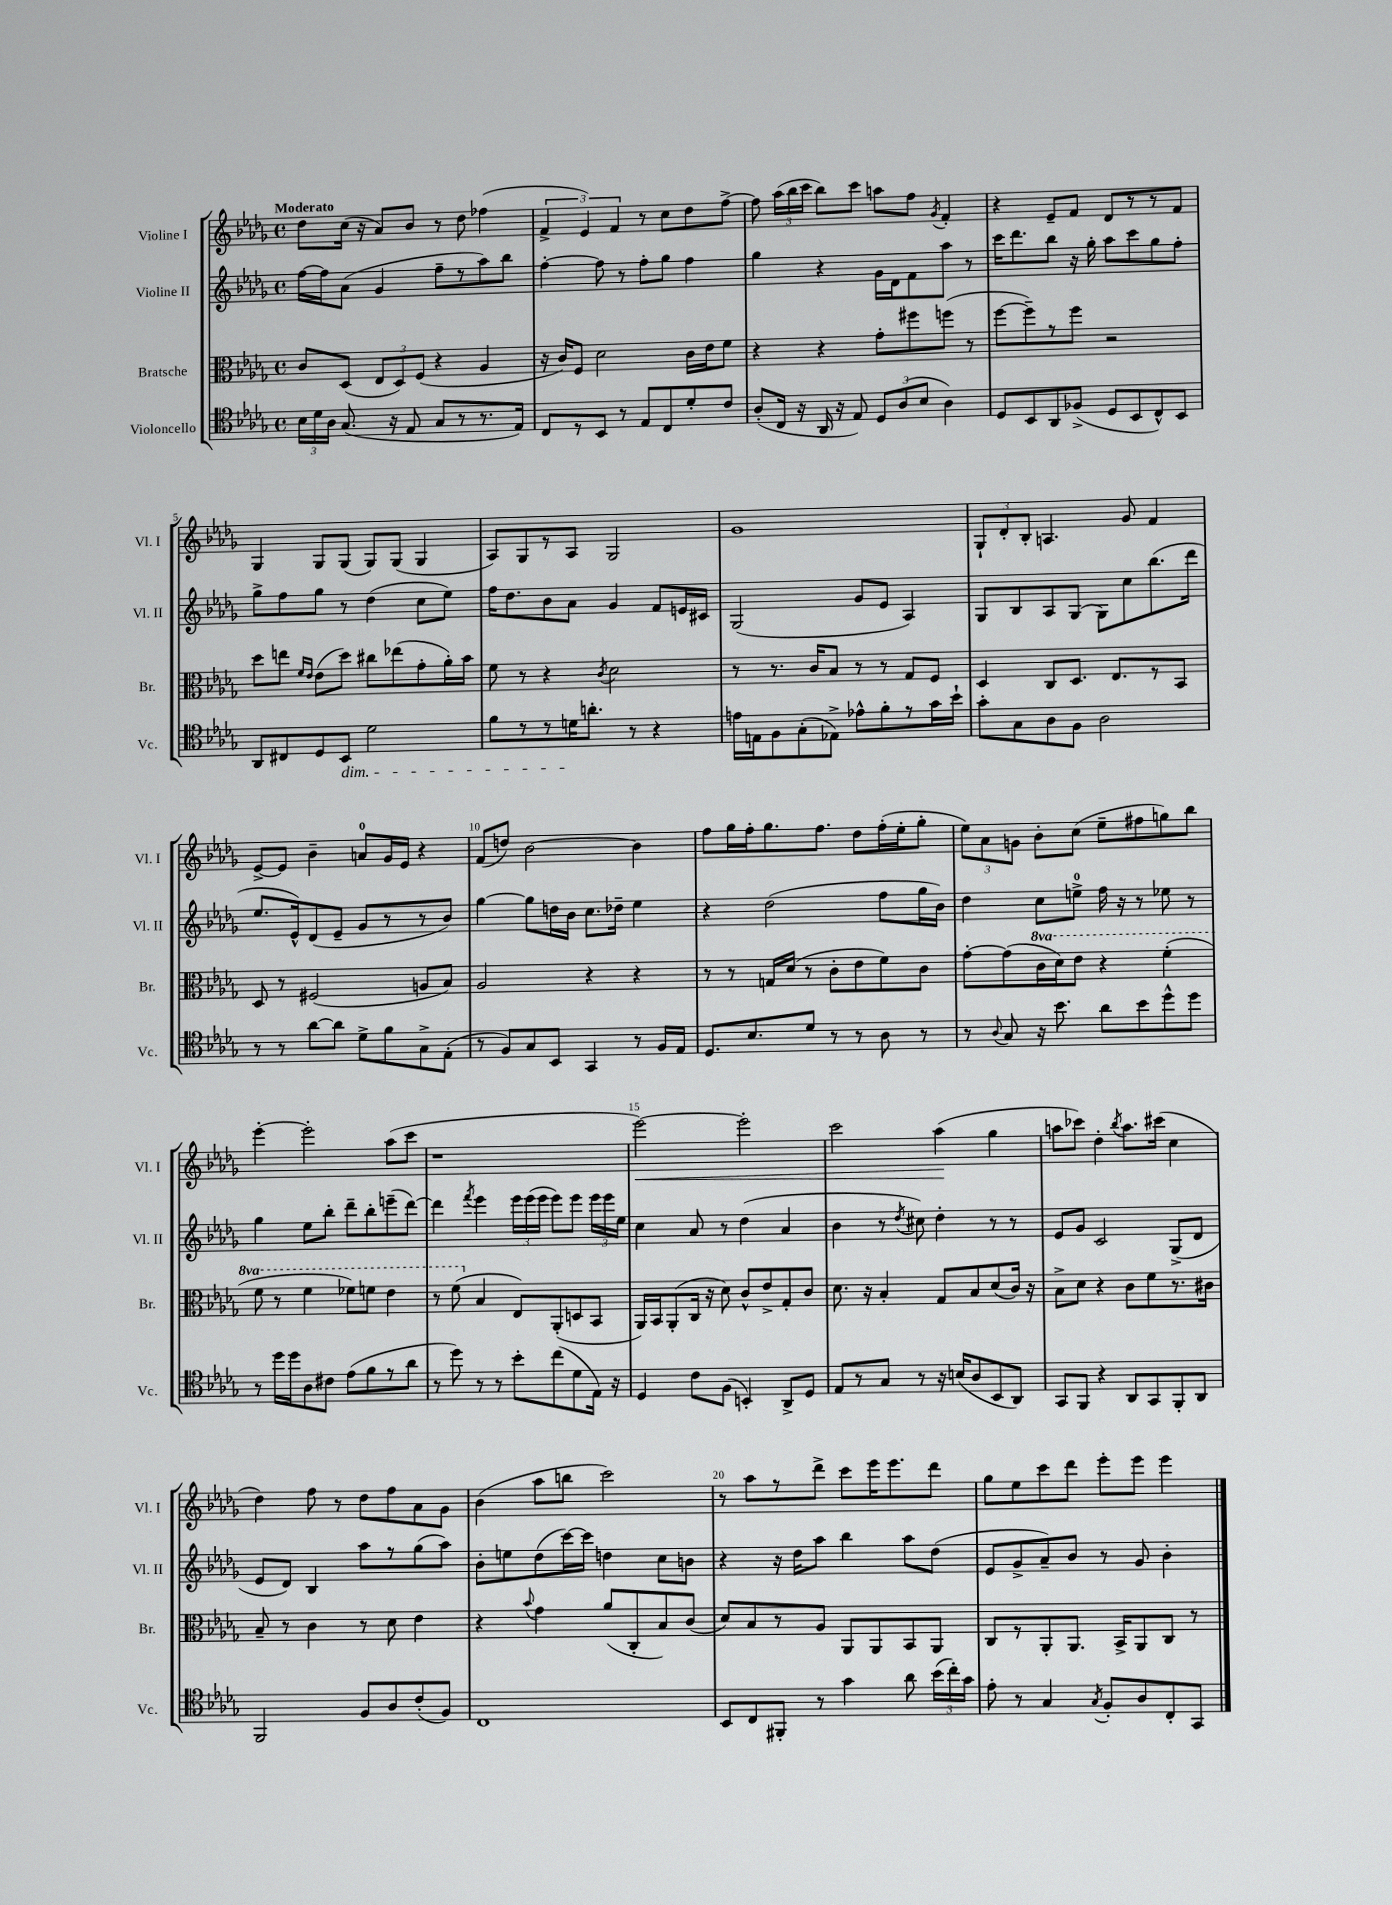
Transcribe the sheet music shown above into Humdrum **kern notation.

**kern	**kern	**kern	**kern	**dynam
*part4	*part3	*part2	*part1	*part1
*staff4	*staff3	*staff2	*staff1	*staff1
*I"Violoncello	*I"Bratsche	*I"Violine II	*I"Violine I	*
*I'Vc.	*I'Br.	*I'Vl. II	*I'Vl. I	*
*clefC4	*clefC3	*clefG2	*clefG2	*
*k[b-e-a-d-g-]	*k[b-e-a-d-g-]	*k[b-e-a-d-g-]	*k[b-e-a-d-g-]	*
*M4/4	*M4/4	*M4/4	*M4/4	*
*met(c)	*met(c)	*met(c)	*met(c)	*
=1	=1	=1	=1	=1
!	!	!	!LO:TX:a:B:t=Moderato	!
24B-\LL	8c/L	[16ff\LL	8dd-\L	.
24d-\	.	.	.	.
.	.	16ff\J]	.	.
24A-\JJ	.	.	.	.
(8.G-/	(8D-/J	(8a-\J	(16cc\Jk	.
.	.	.	16r	.
.	12E-/L	4g-/	8a-/L)	.
16r	.	.	.	.
.	12D-/)	.	.	.
8E-/	.	.	8b-/J	.
.	(12F/J	.	.	.
8G-/L	4r	8ff~\L	8r	.
8r	.	8r	8dd-\	.
8.r	4A-/	8aa-\)	(4ff-X\	.
.	.	8bb-\J	.	.
16E-/Jk)	.	.	.	.
=2	=2	=2	=2	=2
8C/L	16r	[4ff'\	6f^/	.
.	16c/KL)	.	.	.
8r	8F/J	.	.	.
.	.	.	6e-/)	.
8BB-/J	2d-\	8ff\]	.	.
.	.	.	6f/	.
8r	.	8r	.	.
8E-/L	.	8ff'\L	8r	.
8C/	.	8gg-\J	8cc\L	.
8d-'/	16c\LL	4ff\	8dd-\	.
.	16e-\J	.	.	.
8c/J	8f\J	.	[8ff^\J	.
=3	=3	=3	=3	=3
(8A-'/L	4r	4gg-\	8ff\]	.
16C/Jk	.	.	(24aa-\LL	.
.	.	.	24bb-\	.
16r	.	.	.	.
.	.	.	24ccc\JJ	.
16AA-/	4r	4r	8bb-\L)	.
16r	.	.	.	.
8E-/)	.	.	8ccc\J	.
12D-/L	8g-'\L	16g-\LL	8aan\L	.
.	.	16d-\J	.	.
(12A-/	.	.	.	.
.	8ff#X\	8f\	8ff\J	.
12B-/J	.	.	.	.
.	.	.	8qg-/	.
4A-\)	(8ffn\J	8aa-\J	4f'/	.
.	8r	8r	.	.
=4	=4	=4	=4	=4
8D-/L	[8ff\L	16ccc\KL	4r	.
.	.	8.ddd-\	.	.
8BB-/	8ff~\])	.	.	.
8AA-/	8r	8bb-\J	8e-~/L	.
(8F-X^/J	8ff\J	16r	8f/J	.
.	.	16gg-'\	.	.
8D-/L	2r	8aa-\L	8d-/L	.
8BB-/	.	8ccc\	8r	.
8C^^/)	.	8gg-\	8r	.
8BB-/J	.	8ff'\J	8f/J	.
!!LO:LB:g=z
=5	=5	=5	=5	=5
8AA-/L	8dd-\L	8gg-^\L	4G-/	.
8C#X/	8een\J	8ff\	.	.
.	16qqf/LL	.	.	.
.	16qqe-/JJ	.	.	.
8D-/	(8e-\L	8gg-\J	8G-/L	.
!LO:TX:b:i:t=dim.	!	!	!	!
8BB-/J	8dd-\J)	8r	(8G-/J	.
2d-\	8cc#X\L	(4dd-\	8G-/L)	.
.	(8ee-X\	.	(8G-/J	.
.	8g-'\	8cc\L	4G-/	.
.	16a-'\L)	8ee-\J)	.	.
.	16b-\JJ	.	.	.
=6	=6	=6	=6	=6
8f\L	8f\	16ff\KL	8A-/L)	.
.	.	8.dd-\	.	.
8r	8r	.	8G-/	.
8r	4r	8b-\	8r	.
16dn\K	.	8a-\J	8A-/J	.
8.an'\J	.	.	.	.
.	8qc/	.	.	.
.	2d-\	4g-/	2G-/	.
8r	.	.	.	.
4r	.	8f/L	.	.
.	.	16en/L	.	.
.	.	16c#X/JJ	.	.
=7	=7	=7	=7	=7
16en\LL	8r	(2G-/	1g-	.
16En\J	.	.	.	.
8F\	8.r	.	.	.
(8G-'\	.	.	.	.
.	16c/KL	.	.	.
8E-X^\J)	8B-/J	.	.	.
8e-X^^\L	8r	8g-/L	.	.
8f'\	8r	8e-/J	.	.
8r	8G-/L	4A-/)	.	.
16g-\L	8F/J	.	.	.
16b-`\JJ	.	.	.	.
=8	=8	=8	=8	=8
8g-'\L	4D-/	8G-/L	12G-`/L	.
.	.	.	12d-'/	.
8G-\	.	8B-/	.	.
.	.	.	12B-'/J	.
8A-\	8C/L	8A-/	4.An/	.
8F\J	8.D-/J	(8G-/J	.	.
2A-\	.	8G-\L)	.	.
.	8.E-/L	.	.	.
.	.	8cc\	8g-/	.
.	8r	(8.bb-\	4f/	.
.	8BB-/J	.	.	.
.	.	16ddd-\Jk	.	.
!!LO:LB:g=z
=9	=9	=9	=9	=9
8r	8D-/	8.ee-/L	[8e-^/L	.
8r	8r	.	8e-/J]	.
.	.	16e-^^/k)	.	.
[8a-\L	(2F#X/	(8d-/	4b-~\	.
8a-\J]	.	8e-~/J	.	.
8d-^\L	.	8g-/L	8an/L	.
8f\	.	8r	16g-/L	.
.	.	.	16e-/JJ	.
8G-^\	8An/L	8r	4r	.
(8E-'\J	8B-/J)	8b-/J)	.	.
=10	=10	=10	=10	=10
8r	2A-/	[4gg-\	(8f/L	.
8F/L)	.	.	8ddn/J)	.
8G-/	.	8gg-\L]	[2b-\	.
8BB-/J	.	16ddn\L	.	.
.	.	16b-\JJ	.	.
4GG-/	4r	8.cc\L	.	.
.	.	16dd-X~\Jk	.	.
8r	4r	4ee-\	4b-\]	.
16F/LL	.	.	.	.
16E-/JJ	.	.	.	.
=11	=11	=11	=11	=11
8.D-/L	8r	4r	8ff\L	.
.	8r	.	16gg-\L	.
8.B-/	.	.	16ff'\J	.
.	16Gn/LL	(2dd-\	8.gg-\	.
.	(16d-/JJ	.	.	.
8d-/J	8r	.	.	.
.	.	.	8.ff\J	.
8r	8c'\L	.	.	.
8r	8e-\	.	8dd-\L	.
8A-\	8f\)	8ff\L	(16ff'\L	.
.	.	.	16ee-'\J	.
8r	8c\J	16gg-\L	8gg-'\J	.
.	.	16b-\JJ)	.	.
=12	=12	=12	=12	=12
8r	[8g-'\L	4dd-\	12ee-\L)	.
.	.	.	12a-\	.
8qqA-/	.	.	.	.
8G-/	(8g-\]	.	.	.
.	.	.	12gn\J	.
*	*8va	*	*	*
16r	16cc\L	8cc\L	8b-'\L	.
8.b-\	16dd-\J)	.	.	.
.	8ee-\J	8een^\J	(8cc\J	.
8a-\L	4r	16ff\	8ee-~\L	.
.	.	16r	.	.
8b-\	.	8r	8ff#X\	.
8dd-^^\	(4ff'\	8ee-X\	8ggn\)	.
8dd-\J	.	8r	8bb-\J	.
!!LO:LB:g=z
=13	=13	=13	=13	=13
8r	8ff\	4gg-\	[4eee-'\	.
16dd-\LL	8r	.	.	.
16dd-\J	.	.	.	.
8A-\	4ff\	8ee-\L	2eee-'\]	.
8c#X\J	.	8bb-'\J	.	.
(8e-\L	8ff-X\L)	8ddd-~\L	.	.
8f\	8ffn\J	8bb-'\	.	.
8r	4ee-\	(8eeen~\	(8aa-\L	.
8a-\J	.	[8ddd-\J)	8ccc\J	.
=14	=14	=14	=14	=14
8r	8r	4ddd-\]	1r	.
8dd-\)	(8ff\	.	.	.
.	.	8qfff/	.	.
*	*X8va	*	*	*
8r	4B-/	4eee-\	.	.
8r	.	.	.	.
8b-'\L	8E-/L)	24eee-\LL	.	.
.	.	(24eee-\	.	.
.	.	24eee-\JJ	.	.
(8cc\	(8AA-'/	8eee-\L)	.	.
8d-\	8Dn/	8eee-\J	.	.
16E-\Jk)	8BB-/J	24eee-\LL	.	.
.	.	24eee-\	.	.
16r	.	.	.	.
.	.	24ee-\JJ	.	.
=15	=15	=15	=15	=15
!	!	!	!	!LO:HP:b
4D-/	16AA-/LL)	4cc\	[2eee-\)	<
.	16BB-/J	.	.	.
.	(8AA-'/	.	.	.
8c\L	16C/Jk	8a-/	.	.
.	16r	.	.	.
(8F\J	8d-\)	8r	.	.
4BBn'/)	8c^^/L	(4dd-\	2eee-'\]	.
.	8e-^/	.	.	.
8AA-^/L	8G-'/	4a-/	.	.
8D-/J	8c/J	.	.	.
=16	=16	=16	=16	=16
8E-/L	8.d-\	4b-\	2ccc\	.
8r	.	.	.	.
.	16r	.	.	.
8G-/J	4B-'/	8r	.	.
.	.	8qdd-/	.	.
8r	.	8cc#X\)	.	.
16r	8G-/L	4dd-'\	(4aa-\	.
(16Bn/KL	.	.	.	.
8A-/	8B-/	.	.	.
8BB-/	(8d-/	8r	4gg-\	[
8AA-/J)	16c/Jk)	8r	.	.
.	16r	.	.	.
=17	=17	=17	=17	=17
8GG-/L	8B-^\L	8e-/L	8aan\L	.
8FF/J	8d-\J	8g-/J	8ccc-X\J)	.
4r	4r	2c/	4dd-'\	.
.	.	.	8qbb-/	.
8AA-/L	8c\L	.	8.aa\L	.
8GG-/	8f\	.	.	.
.	.	.	(16ccc#X\Jk	.
8FF'/	8.r	(8G-^/L	4cc\	.
8AA-/J	.	8d-/J	.	.
.	16c#X\Jk	.	.	.
!!LO:LB:g=z
=18	=18	=18	=18	=18
2FF/	8B-~/	8e-/L	4dd-\)	.
.	8r	8d-/J)	.	.
.	4c\	4B-/	8ff\	.
.	.	.	8r	.
8F/L	8r	8aa-\L	8dd-\L	.
8A-/	8d-\	8r	8ff\	.
(8c'/	4e-\	(8gg-\	8a-\	.
8F/J)	.	8aa-\J)	8g-\J	.
=19	=19	=19	=19	=19
1C	4r	8b-'\L	(4b-\	.
.	.	8een\	.	.
.	8qqb-/	.	.	.
.	4g-\	(8dd-\	8aa-\L	.
.	.	[16ccc\L)	8bbn\J	.
.	.	16ccc\JJ]	.	.
.	(8a-/L	4ddn\	2ccc\)	.
.	8C'/	.	.	.
.	8B-/)	8cc\L	.	.
.	(8c/J	8bn\J	.	.
=20	=20	=20	=20	=20
8BB-/L	8d-/L)	4r	8r	.
8C/	8B-/	.	8aa-\L	.
8FF#X'/J	8r	16r	8r	.
.	.	16dd-\KL	.	.
8r	8A-/J	8aa-\J	8ddd-^\J	.
4g-\	8AA-/L	4bb-\	8ccc\L	.
.	8AA-/	.	16eee-\K	.
.	.	.	8.eee-\	.
8a-\	8BB-/	8aa-\L	.	.
(24b-\LL	8AA-/J	(8dd-\J	8ddd-\J	.
24cc'\)	.	.	.	.
24g-\JJ	.	.	.	.
=21	=21	=21	=21	=21
8e-'\	8C/L	8e-/L	8gg-\L	.
8r	8r	8g-^/	8ee-\	.
4G-/	8AA-'/	8a-~/)	8ccc\	.
.	8.AA-/J	8b-/J	8ddd-\J	.
8qG-/	.	.	.	.
8F'/L	.	8r	8eee-'\L	.
.	16BB-^/KL	.	.	.
8A-/	8AA-/	8g-/	8eee-\J	.
8C'/	8C/J	4b-'\	4eee-\	.
8GG-/J	8r	.	.	.
==	==	==	==	==
*-	*-	*-	*-	*-
